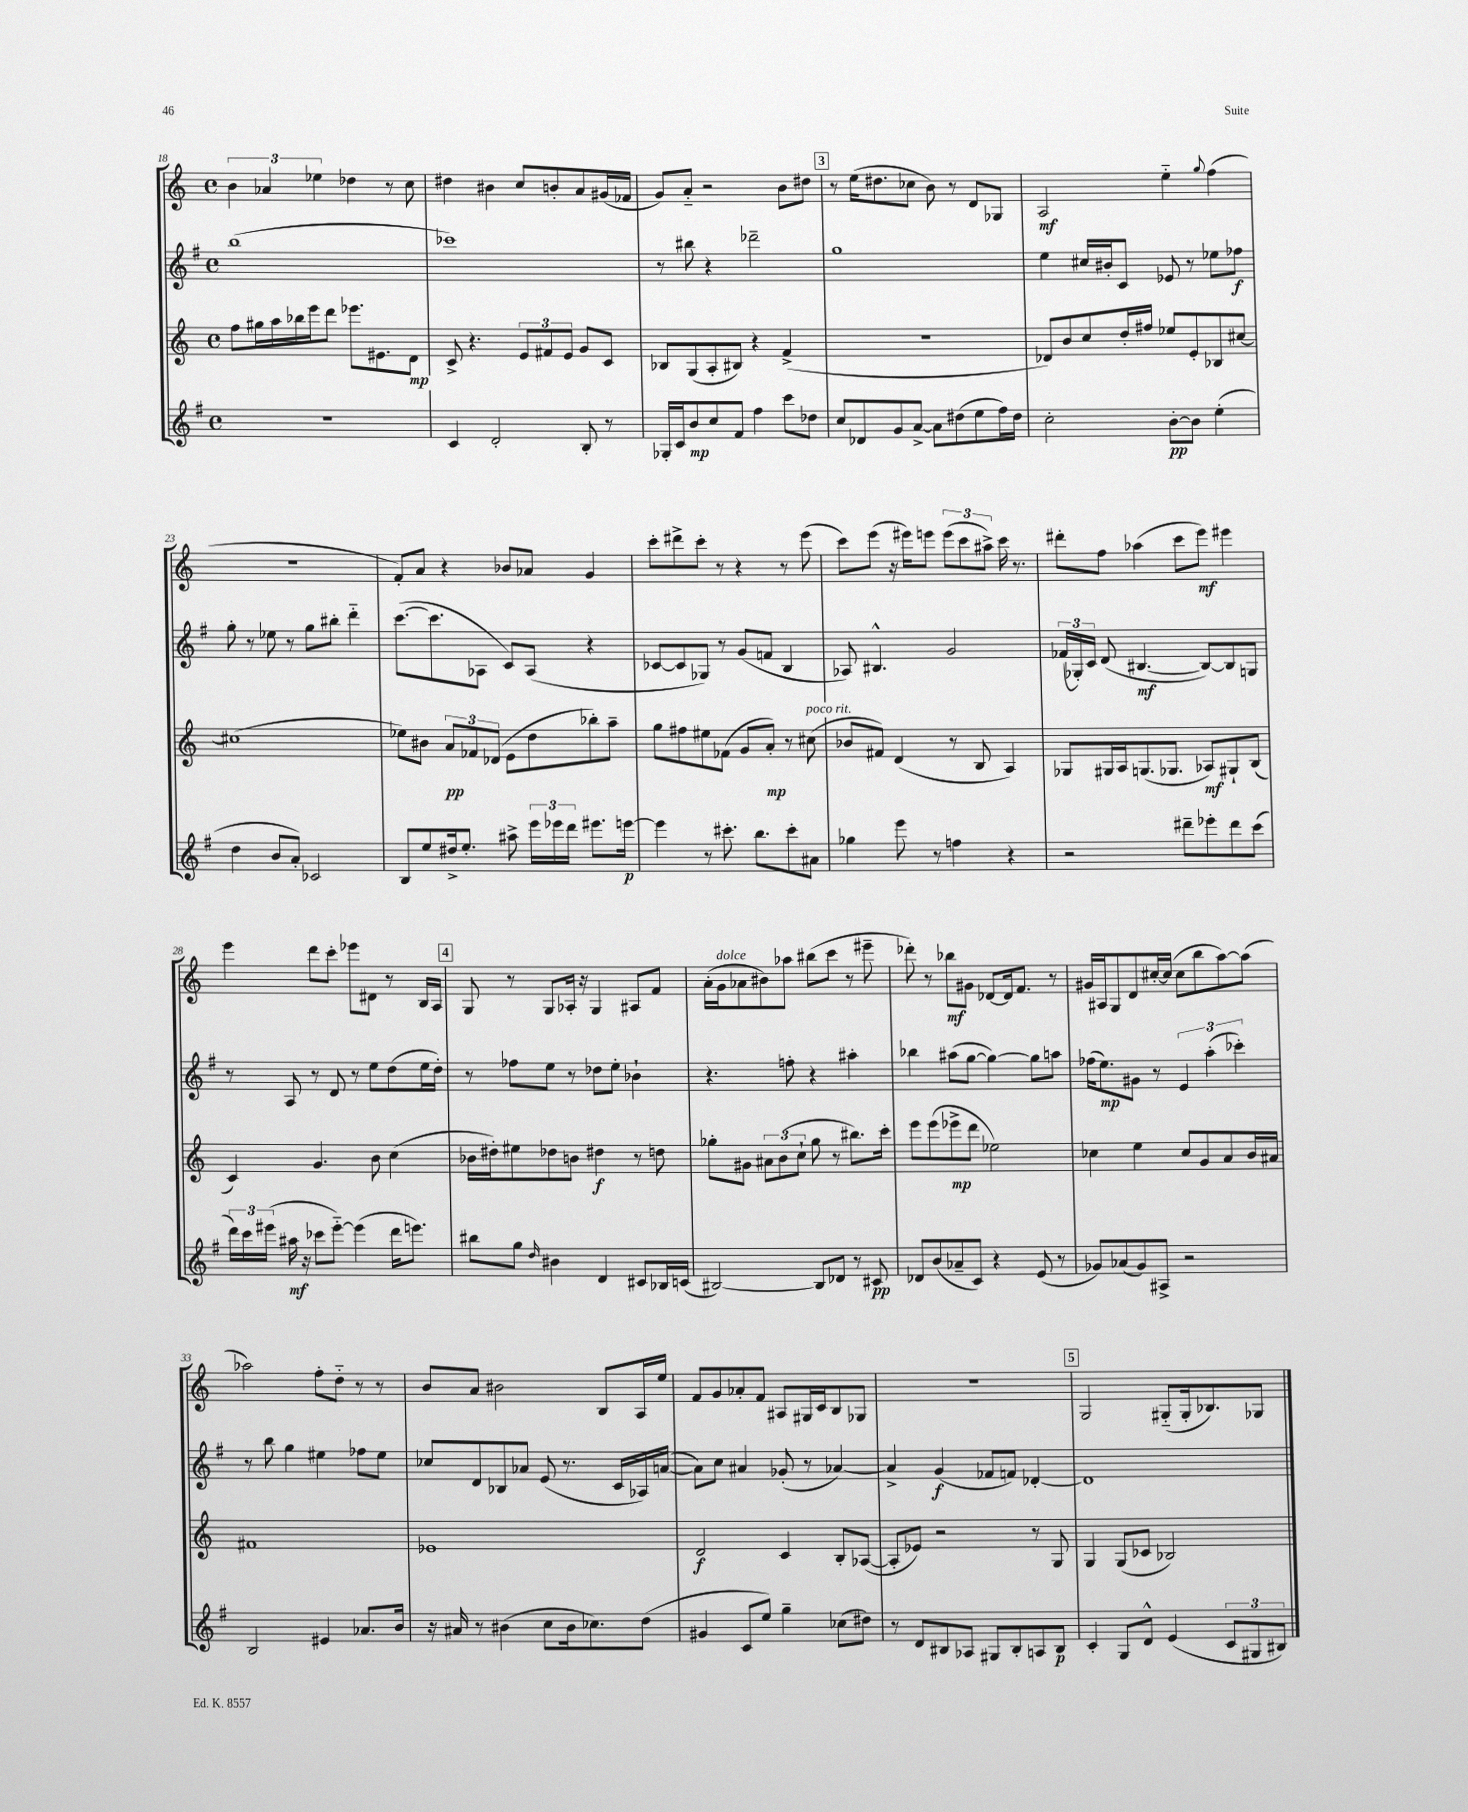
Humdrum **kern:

**kern	**dynam	**kern	**dynam	**kern	**dynam	**kern	**dynam
*part4	*part4	*part3	*part3	*part2	*part2	*part1	*part1
*staff4	*staff4	*staff3	*staff3	*staff2	*staff2	*staff1	*staff1
*clefG2	*	*clefG2	*	*clefG2	*	*clefG2	*
*k[f#]	*	*k[]	*	*k[f#]	*	*k[]	*
*M4/4	*	*M4/4	*	*M4/4	*	*M4/4	*
*met(c)	*	*met(c)	*	*met(c)	*	*met(c)	*
=18	=18	=18	=18	=18	=18	=18	=18
1r	.	8ff\L	.	(1bb	.	6b\	.
.	.	16gg#X\L	.	.	.	.	.
.	.	.	.	.	.	6a-X/	.
.	.	16aa\	.	.	.	.	.
.	.	16bb-X\	.	.	.	.	.
.	.	16eee\J	.	.	.	.	.
.	.	.	.	.	.	6ee-X\	.
.	.	8ddd\J	.	.	.	.	.
.	.	8.eee-X\L	.	.	.	4dd-X\	.
.	.	8.e#X\	.	.	.	.	.
.	.	.	.	.	.	8r	.
.	.	8d\J	mp	.	.	8cc\	.
=19	=19	=19	=19	=19	=19	=19	=19
4c/	.	8c^/	.	1ccc-X)	.	4dd#X\	.
.	.	4.r	.	.	.	.	.
2d'/	.	.	.	.	.	4b#X\	.
.	.	12e/L	.	.	.	8cc/L	.
.	.	12f#X/	.	.	.	.	.
.	.	.	.	.	.	8bn'/	.
.	.	12e/J	.	.	.	.	.
8B'/	.	8g/L	.	.	.	8a/	.
8r	.	8c/J	.	.	.	(16g#X/L	.
.	.	.	.	.	.	16f-X/JJ	.
=20	=20	=20	=20	=20	=20	=20	=20
16G-X'/LL	.	8B-X/L	.	8r	.	8g/L)	.
16c/J	.	.	.	.	.	.	.
8b/	mp	(8G/	.	8bb#X\	.	8a/J	.
8cc/	.	8A'/	.	4r	.	2r	.
8f#/J	.	8B#X/J)	.	.	.	.	.
4ff#\	.	4r	.	2ddd-X~\	.	.	.
8ccc\L	.	(4f^/	.	.	.	8b\L	.
8dd-X\J	.	.	.	.	.	8dd#X\J	.
!!LO:REH:place=s1:t=3
=21	=21	=21	=21	=21	=21	=21	=21
8cc/L	.	1r	.	1gg	.	8r	.
8d-X/	.	.	.	.	.	(16ee\KL	.
.	.	.	.	.	.	8.dd#X\	.
8g/	.	.	.	.	.	.	.
[8a^/J	.	.	.	.	.	8cc-X\J	.
8a\L]	.	.	.	.	.	8b\)	.
(8dd#X\	.	.	.	.	.	8r	.
8ee\	.	.	.	.	.	8d/L	.
16ff#\L)	.	.	.	.	.	8G-X/J	.
16dd#\JJ	.	.	.	.	.	.	.
=22	=22	=22	=22	=22	=22	=22	=22
2cc'\	.	8d-X/L)	.	4ee\	.	2A/	mf
.	.	8b/	.	.	.	.	.
.	.	8cc/	.	16cc#X/LL	.	.	.
.	.	.	.	16b#X'/J	.	.	.
.	.	16dd'/L	.	8c/J	.	.	.
.	.	16ff#X/JJ	.	.	.	.	.
[8b'\L	pp	8ee-X/L	.	8e-X/	.	4ee\	.
8b\J]	.	8e'/	.	8r	.	.	.
.	.	.	.	.	.	8qqgg/	.
(4ee'\	.	8B-X/	.	8ee-X\L	.	(4ff\	.
.	.	[8cc#X/J	.	8ff-X\J	f	.	.
!!LO:LB:g=z
=23	=23	=23	=23	=23	=23	=23	=23
4dd\	.	(1cc#X]	.	8gg'\	.	1r	.
.	.	.	.	8r	.	.	.
8b/L	.	.	.	8ee-X\	.	.	.
8a'/J)	.	.	.	8r	.	.	.
2c-X/	.	.	.	8gg\L	.	.	.
.	.	.	.	8bb#X'\J	.	.	.
.	.	.	.	4ddd\	.	.	.
=24	=24	=24	=24	=24	=24	=24	=24
8B/L	.	8ee-X\L)	.	([8.ccc\L	.	8f'/L)	.
8ee/	.	8b#X\J	.	.	.	8a/J	.
.	.	.	.	8.ccc\]	.	.	.
16dd#X^/k	.	12a/L	pp	.	.	4r	.
8.ee'/J	.	.	.	.	.	.	.
.	.	12f-X/	.	.	.	.	.
.	.	.	.	8A-X\J	.	.	.
.	.	(12d-X/J	.	.	.	.	.
8aa#X^\	.	8e\L	.	8c/L)	.	8b-X/L	.
24eee\LL	.	8dd\	.	(8A-/J	.	8a-X/J	.
24eee-X\	.	.	.	.	.	.	.
24ddd\JJ	.	.	.	.	.	.	.
8.eee#X\L	.	8bb-X'\)	.	4r	.	4g/	.
.	.	8aa~\J	.	.	.	.	.
[16eeen\Jk	p	.	.	.	.	.	.
=25	=25	=25	=25	=25	=25	=25	=25
4eee\]	.	8gg\L	.	[8c-X/L	.	8ccc'\L	.
.	.	8ff#X\	.	8c-/]	.	8ddd#X^\	.
8r	.	8ee#X\	.	8G-X/J)	.	8ccc'\J	.
8.ccc#X'\	.	(8f-X\J	.	8r	.	8r	.
.	.	8g/L	.	(8g/L	.	4r	.
8.bb\L	.	.	.	.	.	.	.
.	.	8a'/J)	mp	8fn/J	.	.	.
8ccc#'\	.	8r	.	4B/	.	8r	.
!	!	!LO:TX:a:i:t=poco rit.	!	!	!	!	!
8a#X\J	.	(8cc#X\	.	.	.	(8eee\	.
=26	=26	=26	=26	=26	=26	=26	=26
4gg-X\	.	8b-X/L	.	8A-X/)	.	8ccc\L)	.
.	.	8f#X/J)	.	4.B#X^^/	.	(8eee\J	.
8eee\	.	(4d/	.	.	.	16r	.
.	.	.	.	.	.	16eee#X\KL)	.
8r	.	.	.	.	.	8eeen\J	.
4ffn\	.	8r	.	2g/	.	(12eee\L	.
.	.	.	.	.	.	12ccc\	.
.	.	8B/	.	.	.	.	.
.	.	.	.	.	.	12aa#X^\J)	.
4r	.	4A/)	.	.	.	16ccc\	.
.	.	.	.	.	.	8.r	.
=27	=27	=27	=27	=27	=27	=27	=27
2r	.	8G-X/L	.	(24f-X/LL	.	8ddd#X'\L	.
.	.	.	.	24G-X'/)	.	.	.
.	.	.	.	24c/JJ	.	.	.
.	.	16G#X/L	.	(8d/	.	8ff\J	.
.	.	16A/J	.	.	.	.	.
.	.	(8.Gn/	.	[4.B#X/	mf	(4aa-X\	.
.	.	8.G-X/J	.	.	.	.	.
8ddd#X~\L	.	.	.	.	.	8ccc\L	.
8eee-X'\	.	8A-X/L)	mf	8B#/L_)	.	8eee\J)	mf
8ddd#\	.	8G#X`/	.	8B#/]	.	4eee#X\	.
(8ccc\J	.	(8B/J	.	8Gn/J	.	.	.
!!LO:LB:g=z
=28	=28	=28	=28	=28	=28	=28	=28
24ddd\LL)	.	4c/)	.	8r	.	4eee\	.
24ccc\	.	.	.	.	.	.	.
(24eee#X\JJ	.	.	.	.	.	.	.
16aa#X\	mf	.	.	8A/	.	.	.
16r	.	.	.	.	.	.	.
8ccc-X\L	.	4.g/	.	8r	.	8ddd\L	.
[8eee#\J)	.	.	.	8d/	.	8ccc'\J	.
(4eee#\]	.	.	.	8r	.	8eee-X\L	.
.	.	8b\	.	8ee\L	.	8d#X\J	.
16ddd\KL	.	(4cc\	.	(8dd\	.	8r	.
8.eeen\J)	.	.	.	.	.	.	.
.	.	.	.	16ee\L	.	16B/LL	.
.	.	.	.	16dd'\JJ)	.	16A/JJ	.
!!LO:REH:place=s1:t=4
=29	=29	=29	=29	=29	=29	=29	=29
8bb#X\L	.	16b-X\LL	.	8r	.	8G/	.
.	.	16dd#X'\J)	.	.	.	.	.
8gg\J	.	8ee#X\	.	8ff-X\L	.	8r	.
16qqdd/	.	.	.	.	.	.	.
4b#X\	.	8dd-X\	.	8ee\J	.	8G/L	.
.	.	8bn\J	.	8r	.	16A-X'/Jk	.
.	.	.	.	.	.	16r	.
4d/	.	4dd#X\	f	8dd-X\L	.	4G/	.
.	.	.	.	8ee'\J	.	.	.
8c#X/L	.	8r	.	4b-X`\	.	8A#X/L	.
16B-X/L	.	8ddn\	.	.	.	8f/J	.
(16cn/JJ	.	.	.	.	.	.	.
=30	=30	=30	=30	=30	=30	=30	=30
[2B#X/)	.	8gg-X'\L	.	4.r	.	(16a'\LL	.
!	!	!	!	!	!	!LO:TX:a:i:t=dolce	!
.	.	.	.	.	.	16g\J	.
.	.	8g#X\J	.	.	.	8a-X\	.
.	.	12a#X\L	.	.	.	8b#X\)	.
.	.	(12b\	.	.	.	.	.
.	.	.	.	8ffn'\	.	8aa-X\J	.
.	.	12cc`\J	.	.	.	.	.
8B#/L]	.	8gg-\	.	4r	.	(8bb#X\L	.
8d-X/J	.	8r	.	.	.	8ccc\J	.
8r	.	8.bb#X\L)	.	4aa#X'\	.	8r	.
8c#X/	pp	.	.	.	.	8eee#X~\	.
.	.	16ccc'\Jk	.	.	.	.	.
=31	=31	=31	=31	=31	=31	=31	=31
8d-X/L	.	8eee\L	.	4bb-X\	.	8ddd-X'\)	.
(8b/	.	(8eee\	.	.	.	8r	.
8a-X~/	.	8eee-X^\	mp	(8aa#X\L	.	8bb-X\L	mf
8c/J)	.	8ddd\J	.	[8gg\J	.	8g#X\J	.
4r	.	2ee-X\)	.	4gg\_)	.	[8d-X/L	.
.	.	.	.	.	.	16d-/k]	.
.	.	.	.	.	.	8.f/J	.
(8e/	.	.	.	8gg\L]	.	.	.
8r	.	.	.	8aan\J	.	8r	.
=32	=32	=32	=32	=32	=32	=32	=32
8g-X/L)	.	4cc-X\	.	(16ff-X\KL	.	16g#X/LL	.
.	.	.	.	8.ee\)	mp	16A#X/J	.
(8a-X/	.	.	.	.	.	8G/	.
8g-/)	.	4ee\	.	8g#X\J	.	8d/	.
8A#X^/J	.	.	.	8r	.	[16cc#X'/L	.
.	.	.	.	.	.	(16cc#/JJ]	.
2r	.	8cc-/L	.	6e/	.	8cc#\L	.
.	.	8g/	.	.	.	8bb\	.
.	.	.	.	(6aa'\	.	.	.
.	.	8a/	.	.	.	[8aa\)	.
.	.	.	.	6ccc-X'\)	.	.	.
.	.	16b/L	.	.	.	(8aa\J]	.
.	.	16a#X/JJ	.	.	.	.	.
!!LO:LB:g=z
=33	=33	=33	=33	=33	=33	=33	=33
2B/	.	1f#X	.	8r	.	2aa-X\)	.
.	.	.	.	8bb\	.	.	.
.	.	.	.	4gg\	.	.	.
4e#X/	.	.	.	4ee#X\	.	8ff'\L	.
.	.	.	.	.	.	8dd\J	.
8.a-X/L	.	.	.	8ff-X\L	.	8r	.
.	.	.	.	8ee#\J	.	8r	.
16b/Jk	.	.	.	.	.	.	.
=34	=34	=34	=34	=34	=34	=34	=34
16r	.	1e-X	.	8cc-X/L	.	8b/L	.
16a#X/	.	.	.	.	.	.	.
8r	.	.	.	8d/	.	8a/J	.
(4b#X\	.	.	.	8B-X/	.	2b#X\	.
.	.	.	.	8a-X/J	.	.	.
8cc\L	.	.	.	(8e/	.	.	.
16b#\k	.	.	.	8.r	.	.	.
8.cc-X\)	.	.	.	.	.	.	.
.	.	.	.	.	.	8B/L	.
.	.	.	.	16c/LL	.	.	.
(8dd\J	.	.	.	16A-X/)	.	16A/L	.
.	.	.	.	([16an/JJ	.	16ee/JJ	.
=35	=35	=35	=35	=35	=35	=35	=35
4g#X/	.	2d/	f	8a\L])	.	8f/L	.
.	.	.	.	8cc\J	.	8g/	.
8c/L	.	.	.	4a#X/	.	8a-X'/	.
8ee/J)	.	.	.	.	.	8f/J	.
4gg~\	.	4c/	.	(8g-X'/	.	8A#X/L	.
.	.	.	.	8r	.	16G#X/L	.
.	.	.	.	.	.	16c/J	.
(8cc-X\L	.	8B'/L	.	[4a-X/)	.	8B/	.
8dd#X\J)	.	([8A-X/J	.	.	.	8G-X/J	.
=36	=36	=36	=36	=36	=36	=36	=36
8r	.	8A-'/L]	.	4a-^/]	.	1r	.
8d/L	.	8e-X/J)	.	.	.	.	.
8B#X/	.	2r	.	(4g/	f	.	.
8A-X/J	.	.	.	.	.	.	.
8G#X/L	.	.	.	8f-X/L	.	.	.
8B#'/	.	.	.	8fn/J)	.	.	.
8An/	.	8r	.	[4d-X'/	.	.	.
8B#/J	p	8G/	.	.	.	.	.
!!LO:REH:place=s1:t=5
=37	=37	=37	=37	=37	=37	=37	=37
4c'/	.	4G/	.	1d-]	.	2G/	.
8G/L	.	(8G/L	.	.	.	.	.
8d^^/J	.	8c-X/J	.	.	.	.	.
(4e/	.	2B-X/)	.	.	.	(8G#X/L	.
.	.	.	.	.	.	16G#'/k	.
.	.	.	.	.	.	8.B-X/)	.
12c/L	.	.	.	.	.	.	.
12G#X/	.	.	.	.	.	.	.
.	.	.	.	.	.	8G-X/J	.
12B#X/J)	.	.	.	.	.	.	.
==	==	==	==	==	==	==	==
*-	*-	*-	*-	*-	*-	*-	*-
